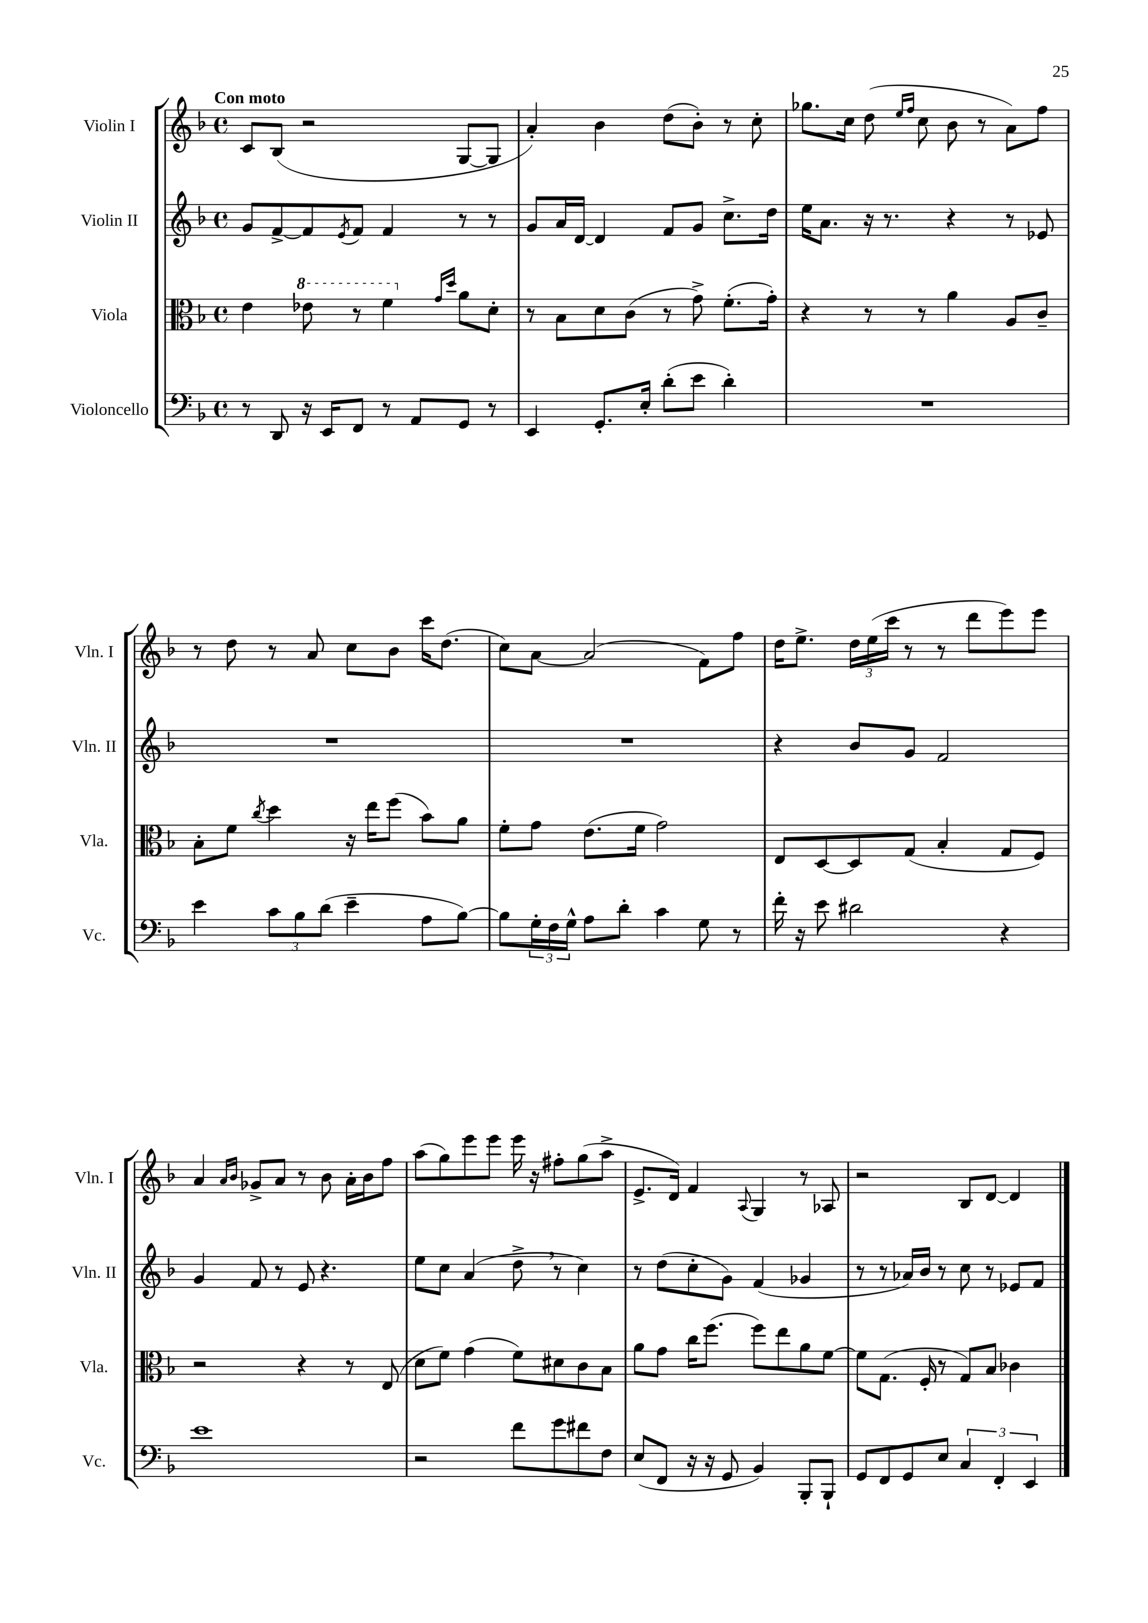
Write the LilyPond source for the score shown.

<<
\new StaffGroup <<
\new Staff = "s0" \with { instrumentName = "Violin I" shortInstrumentName = "Vln. I" } {
    \clef treble \key f \major \defaultTimeSignature \time 4/4 \tempo "Con moto"
    c'8 bes8( r2 g8~ g8 |
    a'4-.) bes'4 d''8( bes'8-.) r8 c''8-. |
    ges''8. c''16 d''8( \grace { e''16 f''16 } c''8 bes'8 r8 a'8) f''8 |
    r8 d''8 r8 a'8 c''8 bes'8 c'''16 d''8.( |
    c''8) a'8~ a'2( f'8) f''8 |
    d''16 e''8.-> \tuplet 3/2 { d''16 e''16( c'''16 } r8 r8 d'''8 e'''8) e'''8 |
    a'4 \grace { a'16 bes'16 } ges'8-> a'8 r8 bes'8 a'16-. bes'16 f''8 |
    a''8( g''8) e'''8 e'''8 e'''16 r16 fis''8-. g''8( a''8-> |
    e'8.-> d'16) f'4 \appoggiatura { a8 } g4 r8 aes8 |
    r2 bes8 d'8~ d'4 \bar "|." |
}
\new Staff = "s1" \with { instrumentName = "Violin II" shortInstrumentName = "Vln. II" } {
    \clef treble \key f \major \defaultTimeSignature \time 4/4
    g'8 f'8~-> f'8 \acciaccatura { e'8 } f'8 f'4 r8 r8 |
    g'8 a'16 d'16~ d'4 f'8 g'8 c''8.-> d''16 |
    e''16 a'8. r16 r8. r4 r8 ees'8 |
    R1 |
    R1 |
    r4 bes'8 g'8 f'2 |
    g'4 f'8 r8 e'8 r4. |
    e''8 c''8 a'4( d''8-> \breathe r8 c''4) |
    r8 d''8( c''8-. g'8) f'4( ges'4 |
    r8 r8 aes'16) bes'16 r8 c''8 r8 ees'8 f'8 \bar "|." |
}
\new Staff = "s2" \with { instrumentName = "Viola" shortInstrumentName = "Vla." } {
    \clef alto \key f \major \defaultTimeSignature \time 4/4
    e'4 \ottava #1 ees''8 r8 f''4 \ottava #0 \grace { g'16 d''16 } a'8 d'8-. |
    r8 bes8 d'8 c'8( r8 g'8->) f'8.-.( g'16-.) |
    r4 r8 r8 a'4 a8 c'8-- |
    bes8-. f'8 \acciaccatura { c''8 } d''4 r16 e''16 f''8( bes'8) a'8 |
    f'8-. g'8 e'8.( f'16 g'2) |
    e8 d8~ d8 g8( bes4-. g8 f8) |
    r2 r4 r8 e8( |
    d'8 f'8) g'4( f'8) dis'8 c'8 bes8 |
    a'8 g'8 c''16 f''8.( f''8) e''8 a'8 f'8~ |
    f'8 g8.( f16-. r8 g8) bes8 ces'4 \bar "|." |
}
\new Staff = "s3" \with { instrumentName = "Violoncello" shortInstrumentName = "Vc." } {
    \clef bass \key f \major \defaultTimeSignature \time 4/4
    r8 d,8 r16 e,16 f,8 r8 a,8 g,8 r8 |
    e,4 g,8.-. e16-. d'8-.( e'8 d'4-.) |
    R1 |
    e'4 \tuplet 3/2 { c'8 bes8 d'8( } e'4-- a8 bes8~) |
    bes8 \tuplet 3/2 { g16-. f16 g16-^ } a8 d'8-. c'4 g8 r8 |
    f'16-. r16 e'8 dis'2 r4 |
    e'1 |
    r2 f'8 g'8 fis'8 f8 |
    e8( f,8 r16 r16 g,8 bes,4) bes,,8-. bes,,8-! |
    g,8 f,8 g,8 e8 \tuplet 3/2 { c4 f,4-. e,4 } \bar "|." |
}
>>
>>
\layout { \context { \Score \remove "Bar_number_engraver" } }
